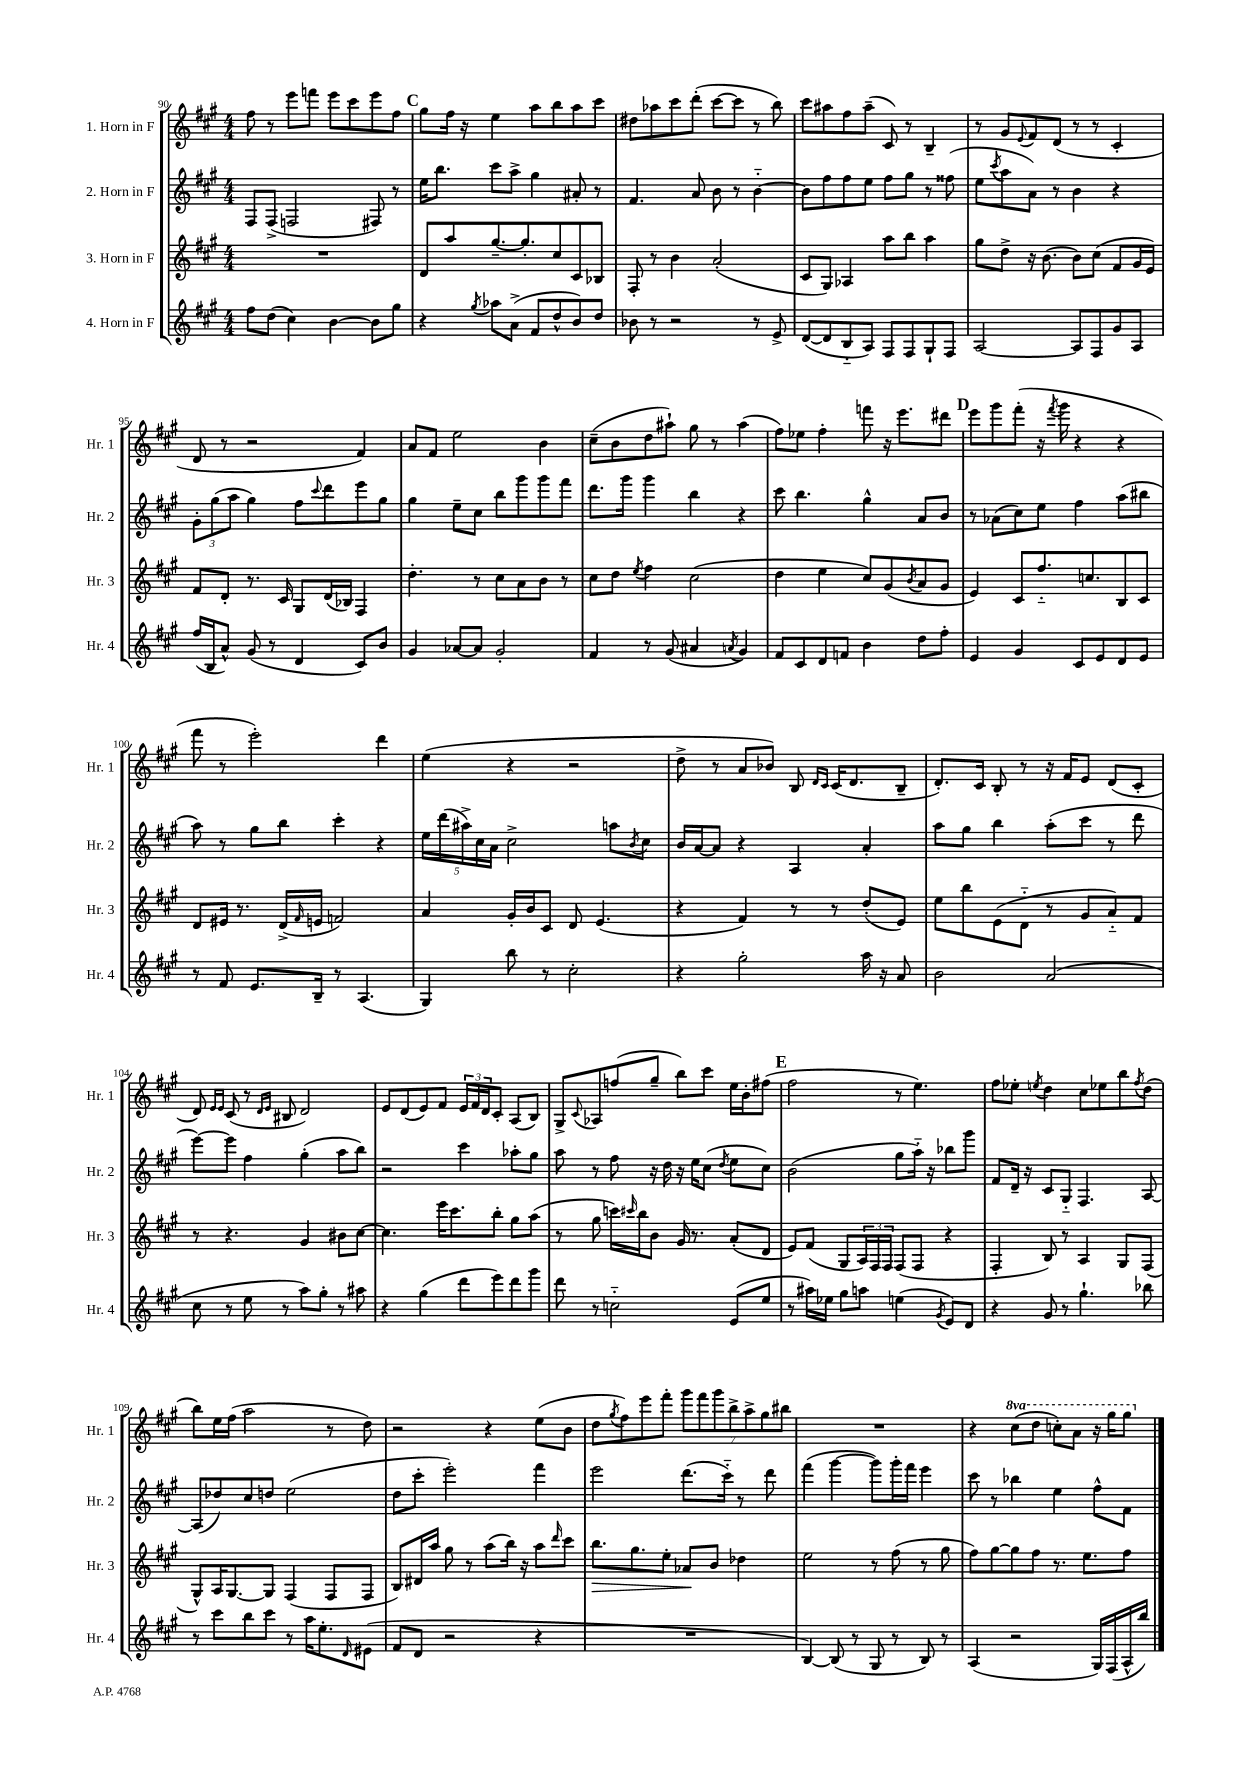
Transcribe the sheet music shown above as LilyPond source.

<<
\new StaffGroup <<
\new Staff = "s0" \with { instrumentName = "1. Horn in F" shortInstrumentName = "Hr. 1" } {
    \clef treble \key a \major \numericTimeSignature \time 4/4 \set Staff.ottavationMarkups = #ottavation-simple-ordinals
    fis''8 r8 e'''8 f'''8 e'''8 cis'''8 e'''8 fis''8 |
    \mark \markup { \bold "C" } gis''8 fis''16 r16 e''4 a''8 b''8 a''8 cis'''8 |
    dis''8 aes''8 cis'''8 d'''8-.( cis'''8~ cis'''8 r8 b''8) |
    cis'''8 ais''8 fis''8 ais''8--( cis'8) r8 b4-- |
    r8 gis'8 \appoggiatura { e'8 } fis'8 d'8( r8 r8 cis'4-. |
    d'8 r8 r2 fis'4) |
    a'8 fis'8 e''2 b'4 |
    cis''8--( b'8 d''8 ais''8-!) gis''8 r8 ais''4( |
    fis''8) ees''8 fis''4-. f'''8 r16 e'''8. dis'''8 |
    \mark \markup { \bold "D" } e'''8 gis'''8 fis'''8-.( r16 \acciaccatura { fis'''8 } gis'''16 r4 r4 |
    fis'''8 r8 e'''2-.) d'''4 |
    e''4( r4 r2 |
    d''8-> r8 a'8 bes'8) b8 \grace { d'16 cis'16 } cis'16( d'8. b8-- |
    d'8.-.) cis'16 b8-. r8 r16 fis'16 e'8 d'8( cis'8-. |
    d'8) \grace { e'16 e'16 } cis'8( r8 \grace { d'16 e'16 } bis8 d'2) |
    e'8 d'8( e'8) fis'8 \tuplet 3/2 { e'16 fis'16 d'16 } cis'8-. a8( b8) |
    gis8-> \appoggiatura { cis'8 } aes8 f''8( gis''8-- b''8) cis'''8 e''16 b'16-. fis''8( |
    \mark \markup { \bold "E" } fis''2 r8 e''4.) |
    fis''8 ees''8-. \acciaccatura { e''8 } d''4 cis''8 ees''8 b''8 \acciaccatura { fis''8 } d''8( |
    b''8) e''16 fis''16( a''2 r8 d''8) |
    r2 r4 e''8( b'8 |
    d''8 \acciaccatura { gis''8 } fis''8) e'''8 fis'''8-. \tuplet 7/4 { gis'''8 fis'''8 gis'''8 b''8-> a''8-> gis''8 bis''8 } |
    R1 |
    r4 \ottava #1 cis'''8( d'''8 c'''8-.) a''8 r16 gis'''16 gis'''8 \ottava #0 \bar "|." |
}
\new Staff = "s1" \with { instrumentName = "2. Horn in F" shortInstrumentName = "Hr. 2" } {
    \clef treble \key a \major \numericTimeSignature \time 4/4
    fis8 fis8->( f2 fis8) r8 |
    \mark \markup { \bold "C" } e''16 b''8. cis'''8 a''8-> gis''4 ais'8-. r8 |
    fis'4. a'8 b'8 r8 b'4~-_ |
    b'8 fis''8 fis''8 e''8 fis''8 gis''8 r8 fisis''8( |
    e''8 \acciaccatura { cis'''8 } a''8 a'8) r8 b'4 r4 |
    \tuplet 3/2 { gis'8-. gis''8( a''8 } gis''4) fis''8 \appoggiatura { cis'''8 } d'''8 e'''8 gis''8 |
    gis''4 e''8-- cis''8 b''8 gis'''8 gis'''8 fis'''8 |
    d'''8. gis'''16 gis'''4 b''4 r4 |
    cis'''8 b''4. gis''4-^ a'8 b'8 |
    \mark \markup { \bold "D" } r8 aes'8( cis''8) e''8 fis''4 a''8( bis''8 |
    a''8) r8 gis''8 b''8 cis'''4-. r4 |
    \tuplet 5/4 { e''16 d'''16( ais''16->) cis''16 a'16 } cis''2-> a''8 \acciaccatura { b'8 } cis''8 |
    b'16 a'16~ a'8 r4 a4 a'4-. |
    a''8 gis''8 b''4 a''8-.( cis'''8 r8 d'''8 |
    e'''8~) e'''8 fis''4 gis''4-.( a''8 b''8) |
    r2 cis'''4 aes''8-. gis''8 |
    a''8 r8 fis''8 r16 d''16 r16 e''16 cis''8( \acciaccatura { d''8 } e''8 cis''8) |
    \mark \markup { \bold "E" } b'2( gis''8 a''16-_) r16 bes''8 gis'''8 |
    fis'8 d'16-- r16 cis'8 gis8-_ fis4. a8~ |
    a8( des''8) cis''8 d''8 e''2( |
    d''8 cis'''8-. e'''2-.) fis'''4 |
    e'''2 d'''8.( cis'''16-_) r8 d'''8 |
    fis'''4( gis'''4~ gis'''8) gis'''16-. fis'''16 e'''4 |
    cis'''8 r8 bes''4 e''4 fis''8-^ fis'8 \bar "|." |
}
\new Staff = "s2" \with { instrumentName = "3. Horn in F" shortInstrumentName = "Hr. 3" } {
    \clef treble \key a \major \numericTimeSignature \time 4/4
    R1 |
    \mark \markup { \bold "C" } d'8 a''8 gis''8.~-- gis''8.-. cis''8 cis'8 bes8 |
    fis8-. r8 b'4 a'2-.( |
    cis'8 gis8) aes4 a''8 b''8 a''4 |
    gis''8 d''8-> r16 b'8.( b'8) cis''8( fis'8 gis'16 e'16) |
    fis'8 d'8-. r8. cis'16 gis8 d'16( bes16) fis4 |
    d''4.-. r8 cis''8 a'8 b'8 r8 |
    cis''8 d''8 \acciaccatura { e''8 } fis''4 cis''2( |
    d''4 e''4 cis''8) gis'8( \acciaccatura { b'8 } a'8 gis'8 |
    \mark \markup { \bold "D" } e'4) cis'8 fis''8.-_ c''8. b8 cis'8 |
    d'8 eis'16 r8. d'16->( \grace { fis'16 } e'16 f'2) |
    a'4 gis'16-. b'16 cis'8 d'8 e'4.( |
    r4 fis'4) r8 r8 d''8-.( e'8) |
    e''8 b''8 e'8( d'8-_ r8 gis'8 a'8-_) fis'8 |
    r8 r4. gis'4 bis'8 cis''8~ |
    cis''4. e'''16 cis'''8. b''8-. gis''8 a''8( |
    r8 gis''8 c'''16) \grace { cis'''16 } b''16 b'8 gis'16 r8. a'8-.( d'8 |
    \mark \markup { \bold "E" } e'8) fis'8( gis8 \tuplet 3/2 { a16) fis16 fis16 } fis8( fis8 r4 |
    fis4-. b8) r8 a4 gis8 fis8( |
    gis8-^) a16 gis8.~ gis8 fis4( fis8 fis8 |
    b8) dis'16 a''16 gis''8 r8 a''8( b''16) r16 a''8 \grace { d'''16 } cis'''8 |
    b''8.\> gis''8. e''8-. aes'8\! b'8 des''4 |
    e''2 r8 fis''8( r8 gis''8 |
    fis''8) gis''8~ gis''8 fis''8 r8. e''8. fis''8 \bar "|." |
}
\new Staff = "s3" \with { instrumentName = "4. Horn in F" shortInstrumentName = "Hr. 4" } {
    \clef treble \key a \major \numericTimeSignature \time 4/4
    fis''8 d''8( cis''4) b'4~ b'8 gis''8 |
    \mark \markup { \bold "C" } r4 \acciaccatura { gis''8 } aes''8 a'8->( fis'8 d''8-^ b'8) d''8 |
    bes'8 r8 r2 r8 e'8-> |
    d'8~( d'8 b8-_ a8) fis8 fis8 gis8-! fis8 |
    a2~ a8 fis8 gis'8 a8 |
    fis''16( b16 a'8-^) gis'8( r8 d'4 cis'8) b'8 |
    gis'4 aes'8~ aes'8 gis'2-. |
    fis'4 r8 gis'8( ais'4 \acciaccatura { a'8 } gis'4) |
    fis'8 cis'8 d'8 f'8 b'4 d''8 fis''8-. |
    \mark \markup { \bold "D" } e'4 gis'4 cis'8 e'8 d'8 e'8 |
    r8 fis'8 e'8. b16-- r8 a4.( |
    gis4) b''8 r8 cis''2-. |
    r4 gis''2-. a''16 r16 a'8 |
    b'2 a'2( |
    cis''8 r8 e''8 r8 a''8) gis''8-. r8 ais''8 |
    r4 gis''4( d'''8 e'''8) d'''8 gis'''8 |
    d'''8 r8 c''2-_ e'8( e''8 |
    \mark \markup { \bold "E" } r8 ais''16) ees''16 gis''8 a''8 e''4( \acciaccatura { gis'8 } e'8) d'8 |
    r4 gis'8 r8 gis''4.-! bes''8 |
    r8 cis'''8 b''8 cis'''8 r8 a''16 e''8.-. \grace { d'16 } eis'8( |
    fis'8 d'8 r2 r4 |
    R1 |
    b4~) b8( r8 gis8 r8 b8) r8 |
    a4( r2 gis16) fis16( a16-^ b''16) \bar "|." |
}
>>
>>
\layout { \context { \Score currentBarNumber = #90 } }
